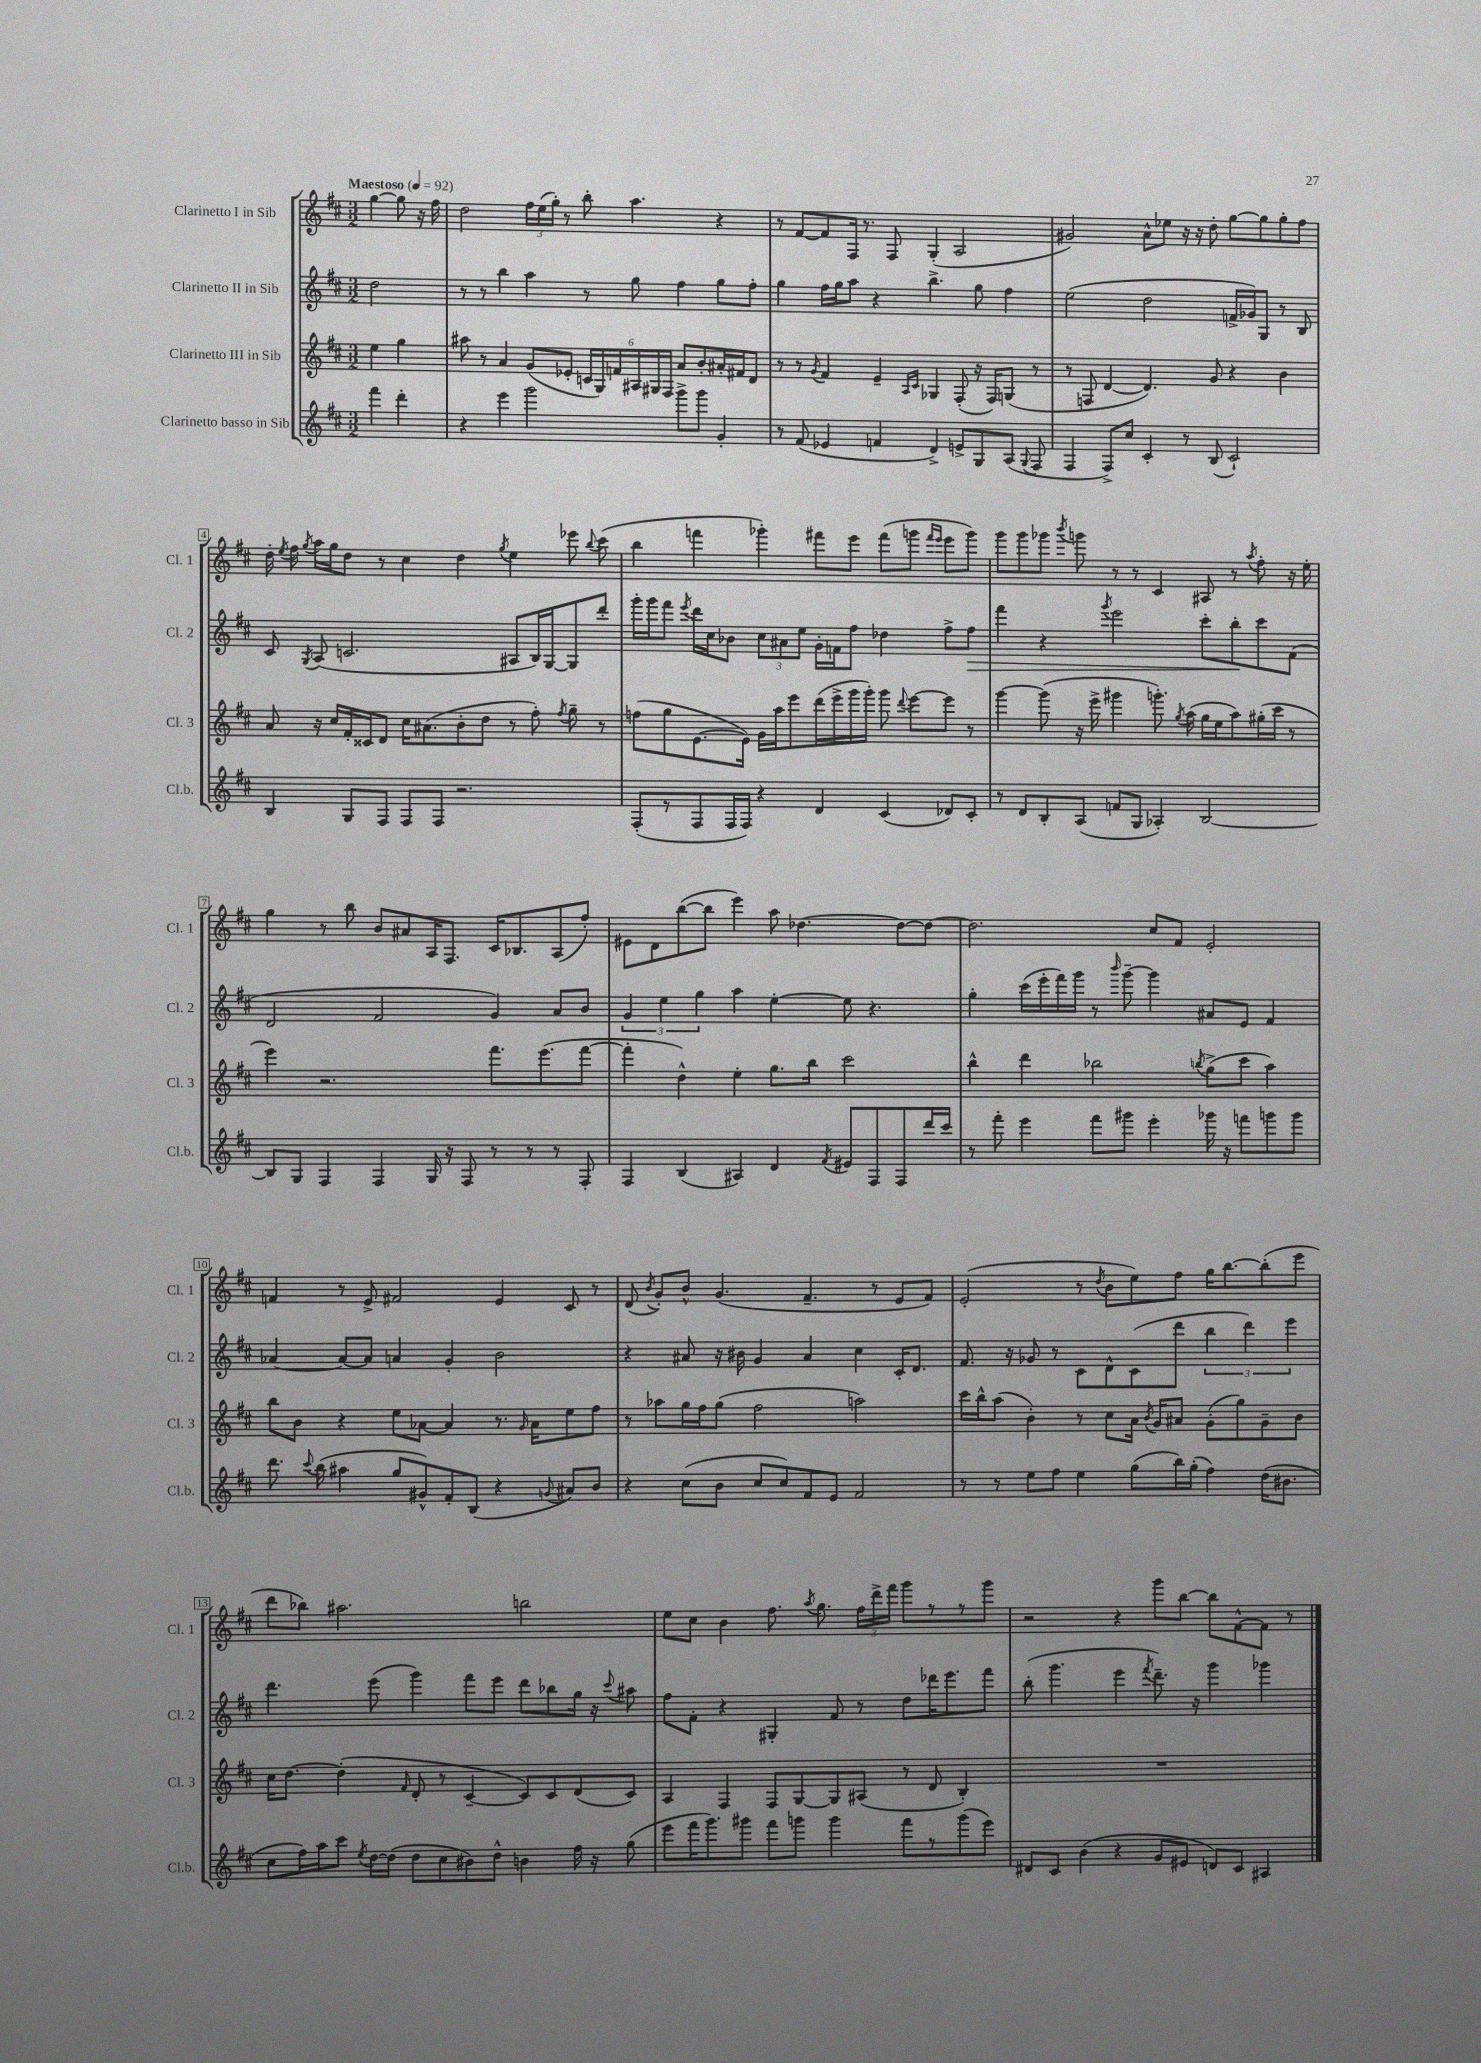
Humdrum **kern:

**kern	**kern	**kern	**kern
*staff4	*staff3	*staff2	*staff1
*clefG2	*clefG2	*clefG2	*clefG2
*k[f#c#]	*k[f#c#]	*k[f#c#]	*k[f#c#]
*M3/2	*M3/2	*M3/2	*M3/2
*MM92	*MM92	*MM92	*MM92
4fff#	4ee	2dd	[4gg
4ddd'	4gg	.	8gg]
.	.	.	16r
.	.	.	16ff#
=	=	=	=
4r	8aa#	8r	2dd
.	8r	8r	.
4eee	4a	4bb	.
2ggg	(8g	4aa	24ff#
.	.	.	(24ee
.	.	.	24gg')
.	8e-'	.	8r
.	24c	8r	8bb'
.	24G)	.	.
.	24f	.	.
.	24A#	8gg	4.aa
.	24G#	.	.
.	24F#	.	.
8ggg^	8a	4ff#	.
8ggg	8b'	.	.
4g'	16a#'	8gg	4r
.	16f#	.	.
.	8d	8ff#'	.
=	=	=	=
8r	8r	4gg	8r
(8f#	8r	.	[8f#
.	8qg	.	.
4e-	4f#	16ff#	8f#]
.	.	16gg	.
.	.	8aa	16F#
.	.	.	8.r
4f	4e~	4r	.
.	.	.	8F#
.	16qqA	.	.
.	16qqc#	.	.
4d^)	4G-	4.bb^	(4G'
8e^	(8F#'	.	2A
8G	16r	8gg	.
.	16F#)	.	.
(8A	(8G	4ff#	.
8qqG	.	.	.
8F#	8r	.	.
=	=	=	=
4F#	8r	(2ee	2g#)
.	8F	.	.
8F#^)	[4d	.	.
8cc#	.	.	.
4c#'	4.d])	2dd	8a^^
.	.	.	8ee-
8r	.	.	16r
.	.	.	16r
(8B	8g	.	8dd'
2c#`)	4r	16f^	[8gg
.	.	16g-)	.
.	.	8G	8gg]
.	4b	8r	8gg'
.	.	8B	8ff#
=	=	=	=
4B	8a	8c#	16dd'
.	.	.	8qee
.	.	.	16ff#
.	.	8qG	8qgg
.	16r	(8A	16aa
.	16cc#	.	16gg
8G	16f#'	2.c	8dd
.	16c##	.	.
8F#	8d	.	8r
8F#	16cc#	.	4cc#
.	(8.a#	.	.
8F#	.	.	.
2.r	8b'	.	4dd
.	8dd	.	.
.	.	.	8qgg
.	8r	8A#	4ee
.	8ff#')	16B)	.
.	.	[16G	.
.	8qff#	.	.
.	8gg~	8G]	8eee-
.	.	.	8qqbb
.	8r	8ddd'	(8ccc#
=	=	=	=
(8F#'	(8ff	16ggg'	4bb
.	.	16ggg	.
8r	8gg	8fff#	.
.	.	8qeee	.
8F#	[8.e	16ddd	4fff
.	.	16cc#	.
16F#	.	8b-	.
16F#)	16e])	.	.
4r	16g	12cc#	4ggg-')
.	16aa	.	.
.	.	12a#	.
.	8eee	.	.
.	.	12ee	.
4d	(16ddd	16g'	8fff#
.	16eee^	16f	.
.	16ggg	8ff#	8eee
.	16ggg')	.	.
(4c#	8ggg	4dd-	(8fff#
.	8qqddd	.	.
.	[8eee	.	8ggg
.	.	.	16qqfff#
.	.	.	16qqeee
8d-)	8eee]	8ff#^	8eee
8c#'	8r	8ff#	8ggg)
=	=	=	=
8r	[4ggg	4fff#	8ggg
8d	.	.	8ggg
8B'	(8ggg]	4r	8ggg-
.	.	.	8qbbb
(8A	16r	.	8ggg
.	16eee^	.	.
.	.	8qggg	.
8f	4ggg#	2eee	8r
8G	.	.	8r
4A-')	8.ggg')	.	4c#
.	8qgg	.	.
.	(16aa	.	.
[2B	16gg	8ccc#'	8A#
.	16ee	.	.
.	8aa)	8bb'	8r
.	.	.	8qaa
.	(16gg#'	8ccc#	8ff#'
.	16ccc#	.	.
.	8r	(8f#	16r
.	.	.	16ee'
=	=	=	=
8B]	4eee)	2d	4gg
8G	.	.	.
4F#	2.r	.	8r
.	.	.	8bb
4F#	.	2f#	8b
.	.	.	8a#
16G	.	.	16A
16r	.	.	8.F#
8F#	.	.	.
8r	8.fff#	4g)	16c#
.	.	.	8.B-
8r	.	.	.
.	(8.eee	.	.
8r	.	8a	(8A
8F#'	[8fff#	8b	8ff#')
=	=	=	=
4F#	4fff#']	6g	8e#
.	.	.	8d
.	.	6ee	.
(4B	4dd^^)	.	([8bb
.	.	6gg	.
.	.	.	8bb]
4A#)	4ee'	4aa	4eee)
4d	8.gg	[4ee'	8aa
.	.	.	[4.dd-
.	16bb	.	.
8qf#	.	.	.
8e#	2ccc#	8ee]	.
8F#	.	4.r	.
8F#	.	.	8dd-_
16ddd	.	.	8dd-_
16ccc#	.	.	.
=	=	=	=
8r	4bb^^	4gg'	2.dd-]
8fff#'	.	.	.
4eee	4ddd	(16ccc#	.
.	.	16eee'	.
.	.	16fff#)	.
.	.	16ggg	.
8fff#	2bb-	8r	.
.	.	16qqbbb	.
8ggg#	.	[8ggg~	.
4eee'	.	4ggg]	8cc#
.	.	.	8f#
.	8qbb	.	.
16ggg-	(8gg^	8a#	2e'
16r	.	.	.
8fff	8ccc#	8e	.
8ggg	4aa)	4f#	.
8ggg	.	.	.
=	=	=	=
8.ddd	8bb	[4a-	4f
.	8b	.	.
8qqccc#	.	.	.
(16bb	.	.	.
4aa#	4r	8a-_	8r
.	.	8a-]	8e^
8gg	8ee	4a	2f#
8g#^^)	[8a-	.	.
8f#'	4a-]	4g'	.
(8B	.	.	.
4r	8.r	2b	4e
.	16qqg	.	.
.	16a-	.	.
8qqg	.	.	.
8a#)	8ee	.	8c#
8b	8ff#	.	8r
=	=	=	=
4r	8r	4r	(8d
.	.	.	8qb
.	8aa-	.	8g')
(8cc#	16gg	8a#	8b^^
.	16ff#	.	.
8b	(8gg	16r	(4.g
.	.	16b#	.
8cc#	2ff#	4g	.
8cc#)	.	.	.
8f#	.	4a#	4.f#~
8e	.	.	.
2f#	2aa)	4cc#	.
.	.	.	8r
.	.	16c#'	8e
.	.	8.d	.
.	.	.	8f#)
=	=	=	=
8r	16ccc#	8.f#	(2e'
.	16bb^^	.	.
8r	(8aa	.	.
.	.	16r	.
8ee	4b')	8g-	.
8ff#	.	8r	.
4ee	8r	8c#	8r
.	.	.	8qdd
.	8cc#	8d^^	8b
(8gg	16a	(8c#	8ee)
.	8qb	.	.
.	16g	.	.
16bb)	8a#	8ddd	8ff#
(16gg'	.	.	.
4ff#)	(8g'	6bb	16gg
.	.	.	[8.bb
.	8gg)	.	.
.	.	6ddd)	.
(16dd	8g~	.	(8bb']
8.b#	.	.	.
.	.	6eee	.
.	8b	.	8eee
=	=	=	=
8cc#	16cc#	4.ddd	8ddd
.	[8.dd	.	.
16ff#)	.	.	8bb-)
16aa	.	.	.
8ccc#	(4dd']	.	2.aa#
8qee	.	.	.
[16dd	.	(8eee	.
(16dd]	.	.	.
.	16qqf#	.	.
8dd	8d'	4ggg)	.
8cc#	8r	.	.
8b#)	[4c#~	8fff#	.
8dd^^	.	8eee	.
4b	8c#])	8ddd	2bb
.	8c#	8bb-	.
16ff#	(8d	16gg	.
16r	.	16r	.
.	.	8qqccc#	.
(8gg	8c#)	8aa#	.
=	=	=	=
8eee	4A	8ff#	8ee
16fff#	.	8f#'	8cc#
8.ggg)	.	.	.
.	4F#	4r	4b
8ggg#	.	.	.
8fff#	8F#	4G#'	8.ff#
8ggg	[8G	.	.
.	.	.	8qaa
.	.	.	8.gg
4ggg	8G]	8f#	.
.	(8A#	8r	24ff#
.	.	.	24ddd^
.	.	.	24fff#
8fff#	8r	8dd	8ggg
8r	8d	16ddd-	8r
.	.	8.eee	.
(8ggg	4B')	.	8r
8eee)	.	8fff#	8ggg
=	=	=	=
8d#	1.r	(8bb'	2r
8c#	.	4.ggg	.
(4b	.	.	.
4r	.	4eee	4r
.	.	8qfff#	.
8g	.	8.ddd~)	8ggg
8e#	.	.	[8bb
.	.	16r	.
8d)	.	4ggg	8bb]
8c#	.	.	[8f#^^
4A#	.	4ggg-	8f#]
.	.	.	8r
==	==	==	==
*-	*-	*-	*-
